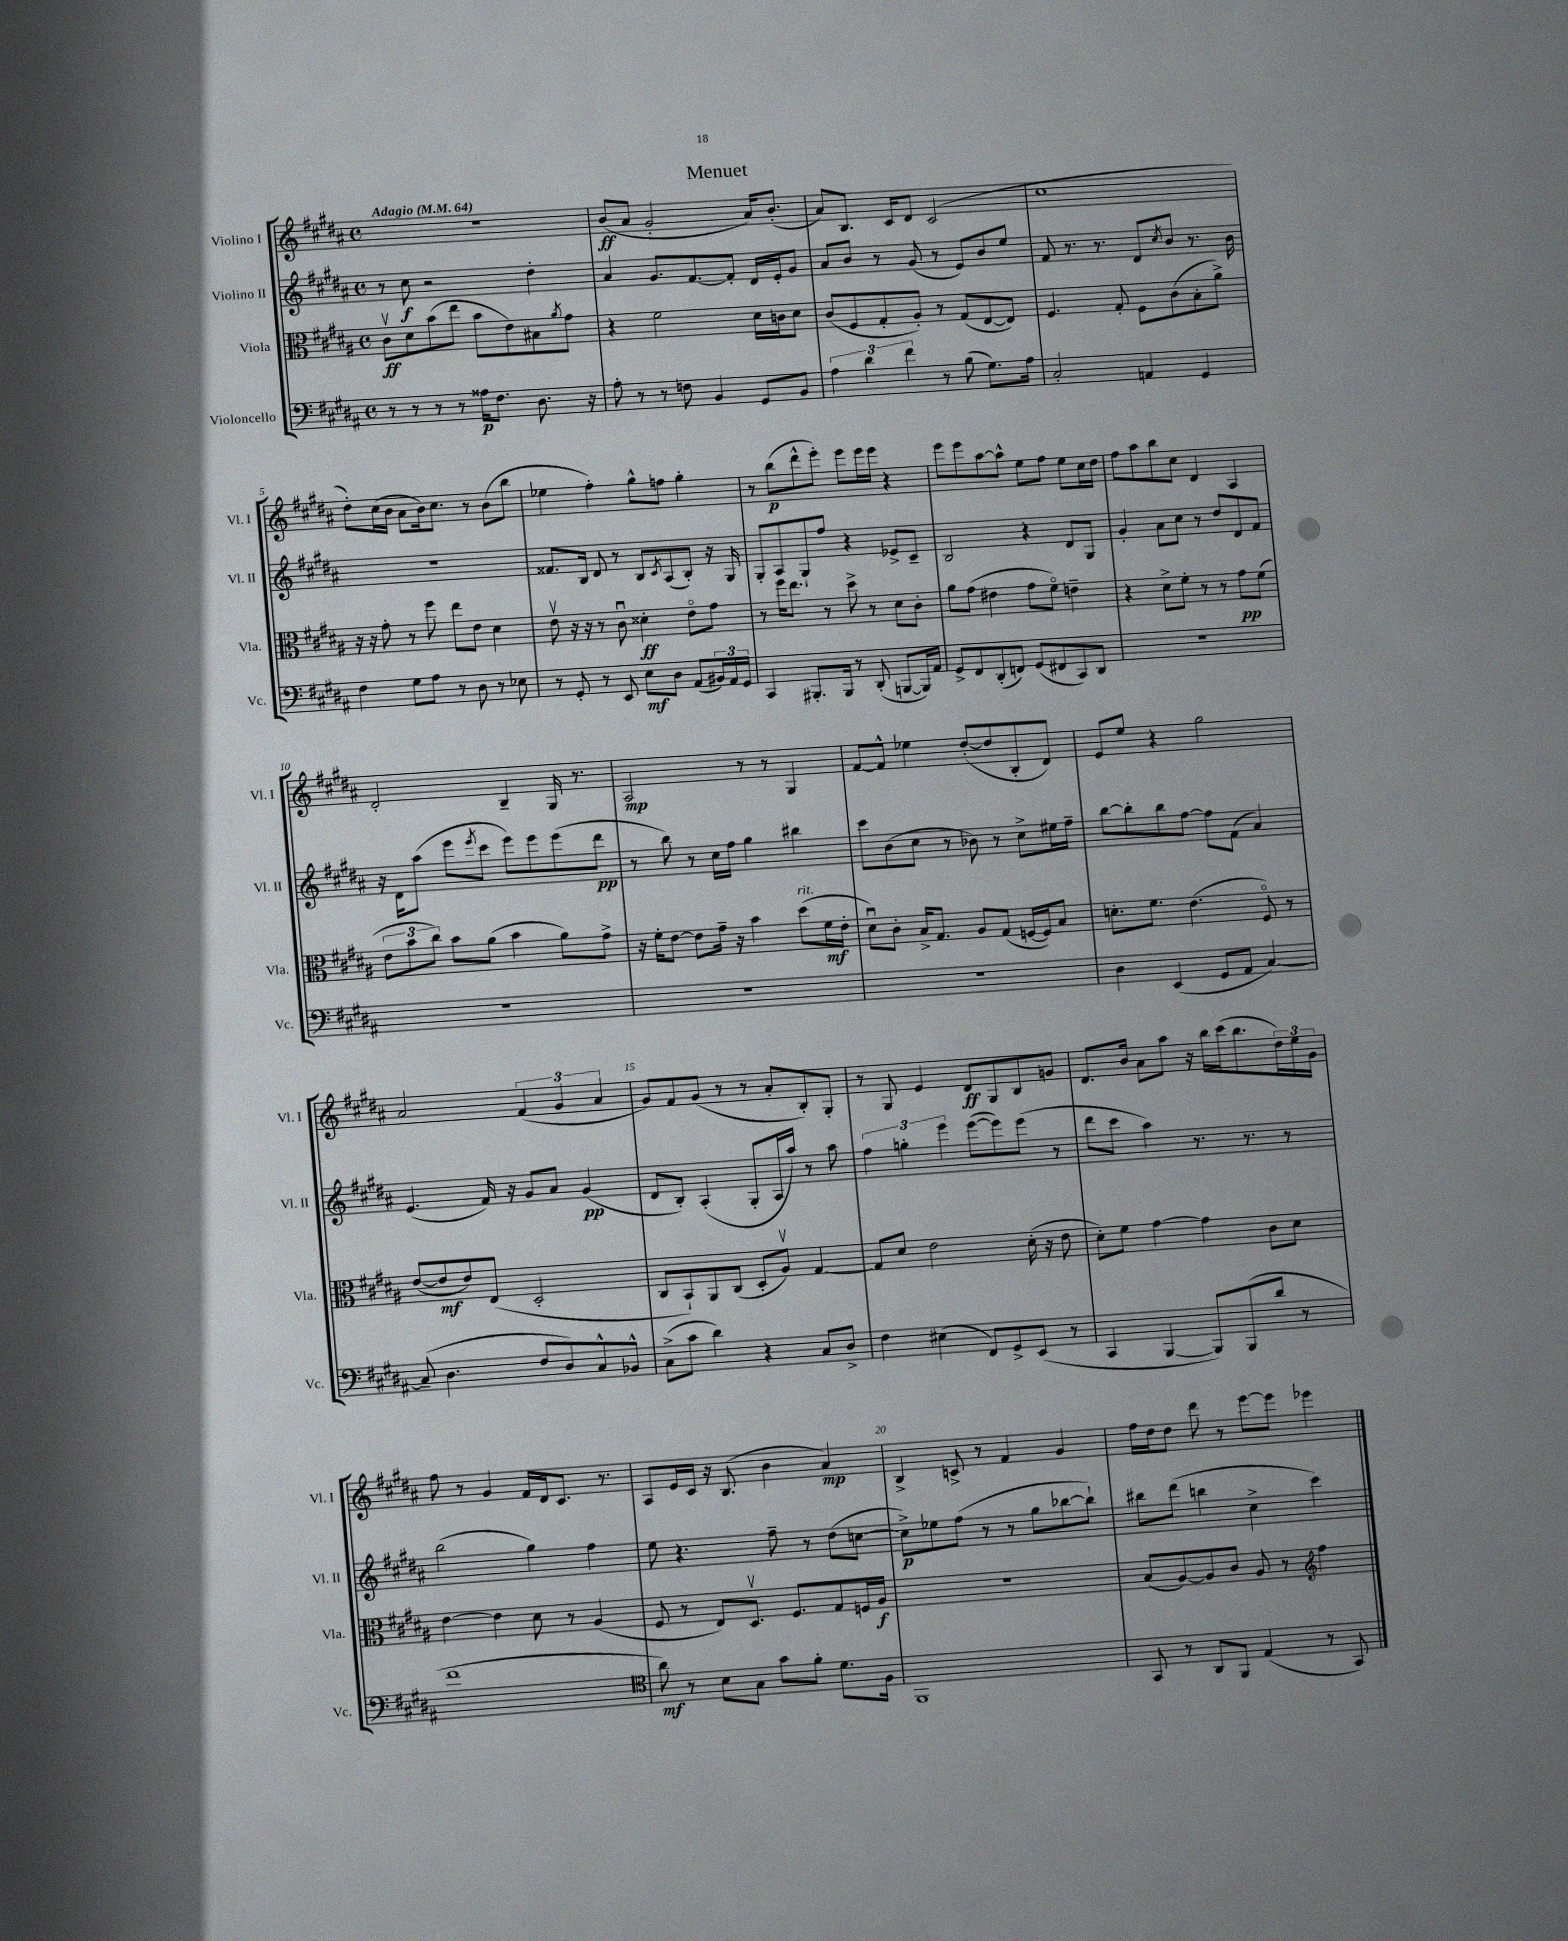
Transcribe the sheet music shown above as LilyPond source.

\header { title = "Menuet" }
<<
\new StaffGroup <<
\new Staff = "s0" \with { instrumentName = "Violino I" shortInstrumentName = "Vl. I" } {
    \clef treble \key b \major \defaultTimeSignature \time 4/4 \tempo "Adagio" 4 = 64
    R1 |
    b'8\ff( ais'8 gis'2-. ais'16) b'8.-.( |
    ais'8) b8. cis'16 dis'8 cis'2( |
    cis''1 |
    dis''8-.) cis''16( b'16 ais'8 b'16) cis''8. r8 b'8( b''8 |
    ees''4 fis''4-.) gis''8-^ f''8 gis''4-. |
    r8 b''8\p( dis'''8-^ e'''8-.) e'''8 e'''16 e'''16 r4 |
    e'''8 e'''8 ais''8~ ais''8-^ e''8 fis''8 e''8 cis''16 dis''16 |
    fis''8 ais''8 b''8 cis''8 dis'4 ais4 |
    dis'2-. b4-- gis16 r8. |
    ais2\mp r8 r8 gis4 |
    fis'8~ fis'8-^ ees''4 dis''8~-.( dis''8 b8-. dis'8) |
    e'8 e''8 r4 gis''2 |
    ais'2 \tuplet 3/2 { fis'4( gis'4 ais'4 } |
    gis'8) fis'8 gis'8( r8 r8 ais'8-. b8-.) gis8-. |
    r8 gis8 e'4 dis'8\ff gis8 b8 g'8 |
    dis'8. b'16 ais'8 ais''8 r16 b''16 cis'''16( b''8. \tuplet 3/2 { dis''16) e''16 gis'16 } |
    fis''8 r8 gis'4 fis'16 dis'16 cis'8. r8. |
    ais8 e'16 cis'16 r16 b8.( b'4 ais'4\mp) |
    b4-> c'8-> r8 fis'4 gis'4 |
    fis''16 dis''16 dis''8 dis'''8 r8 e'''8~ e'''8 ees'''4 \bar "|." |
}
\new Staff = "s1" \with { instrumentName = "Violino II" shortInstrumentName = "Vl. II" } {
    \clef treble \key b \major \defaultTimeSignature \time 4/4
    r8 cis''8\f r2 dis''4-. |
    ais'4 gis'8. fis'8.~ fis'8-. dis'16 e'16-. gis'8 |
    ais'8 b'8 r8 gis'8( r8 e'8) b'8 e''8 |
    fis'8 r8. r8. dis'8 \acciaccatura { cis''8 } b'8 r8. b'16 |
    r1 |
    fisis'8. b16 dis'8 r8 b8 \acciaccatura { cis'8 } ais8( b8-.) r16 gis16 |
    gis8-. ais8 gis8-! fis''8 r4 ees'8-> cis'8-- |
    b2 r4 dis'8 gis8 |
    gis'4-. ais'8 cis''8 r8 dis''8 dis'8 fis'8 |
    r16 dis'16 ais''8( e'''8 \acciaccatura { e'''8 } cis'''8 e'''8) e'''8 e'''8( dis'''8\pp |
    r8 b''8) r8 cis''16 fis''16 gis''4 bis''4 |
    cis'''8 b'8( cis''8 r8 bes'8) r8 cis''8-> eis''16 fis''16-- |
    b''8~ b''8-. b''8 fis''8~ fis''8 fis'8( ais'4) |
    e'4.( fis'16) r16 gis'8 ais'8 gis'4\pp( |
    dis'8 b8-.) ais4-.( gis8-. ais16 ais''16) r8 ais''8 |
    \tuplet 3/2 { fis''4 g''4-. e'''4 } e'''8~( e'''8) e'''8( r8 |
    dis'''8 cis'''8 ais''4) r8. r8. r8 |
    b''2( gis''4) fis''4 |
    e''8 r4. fis''8-- r8 dis''8( c''8~ |
    c''8->\p) ees''8 fis''8( r8 r8 gis''8 bes''8~ bes''8-!) |
    bis''8 dis'''8( b''4 cis''4-> cis'''4) \bar "|." |
}
\new Staff = "s2" \with { instrumentName = "Viola" shortInstrumentName = "Vla." } {
    \clef alto \key b \major \defaultTimeSignature \time 4/4
    cis'8\upbow\ff dis'8 b'8( e''8 b'8 e'8) bis8 \acciaccatura { ais'8 } gis'8 |
    r4 fis'2 dis'16 c'16 dis'8 |
    cis'8( fis8 gis8-. ais8-.) r8 gis8( e8~ e8) |
    fis4. gis8-. fis8 cis'8( b8-. ais'8->) |
    r16 r16 gis'8-. r8 fis''8 e''8 e'8 dis'4 |
    e'8\upbow r16 r16 r8 cis'8\downbow disis'4-.\ff e'8\flageolet gis'8 |
    r8 fis''16 e''8. r8 dis''8-> r8 dis'8 cis'8-. |
    ais'8 gis'8( eis'4 gis'8 fis'8\flageolet) e'4-- |
    r4 dis'8-> fis'8-. r8 r8 gis'8\pp fis'8( |
    \tuplet 3/2 { e'8 b'8 cis''8) } b'8 ais'8( b'4 ais'8) gis'8-> |
    r16 fis'16-. e'8~ e'8 gis'16-- r16 b'4 dis''8^\markup { \italic "rit." }( fis'16\mf e'16-. |
    dis'8\downbow) cis'8-. b16-> gis8. ais8 gis8( f16~ f16) b8 |
    d'8.-. fis'8. e'4.( fis8\flageolet) r8 |
    e'8~( e'8\mf e'8) e8( dis2-. |
    cis8 b,8-!) ais,8 cis8( dis8-. ais8\upbow) gis4~ |
    gis8 dis'8 e'2 dis'16-.( r16 e'8 |
    dis'8-.) fis'8 gis'4~ gis'4 cis'8 dis'8 |
    e'4~ e'4 dis'8 r8 ais4( |
    fis8 r8 e8) dis8.\upbow fis8. gis8 f16 ais16\f |
    R1 |
    b8( ais8~) ais8 cis'8 ais8 r8 \clef treble fis''4 \bar "|." |
}
\new Staff = "s3" \with { instrumentName = "Violoncello" shortInstrumentName = "Vc." } {
    \clef bass \key b \major \defaultTimeSignature \time 4/4
    r8 r8 r8 r8 aisis16\p fis8. dis8. r16 |
    ais8-. r8 r8 f8 b,4 gis,8 b,8 |
    \tuplet 3/2 { ais4 dis'4 fis'4 } r8 b8( gis8.) ais16 |
    cis2-. a,4 gis,4 |
    fis4 gis8 ais8 r8 dis8 r8 ees8 |
    r8 gis,8-. r8 e,8 e8\mf dis8 ais,8( \tuplet 3/2 { bis,16) ais,16 gis,16 } |
    cis,4 bis,,8.-. bis,,16 r8 dis,8-.( b,,8~ b,,16) ais,16 |
    gis,8-> fis,8 dis,8-.( f,8) gis,8( fis,8 cis,8) dis,8 |
    R1 |
    R1 |
    R1 |
    R1 |
    dis4 e,4( gis,8 ais,8 cis4~) |
    cis8--( dis4. fis8 dis8) cis8-^ bes,8-^ |
    cis8->( cis'8 dis'4) r4 cis8 dis8-> |
    fis4 eis4( fis,8) gis,8-> e,8( r8 |
    cis,4 b,,4~ b,,8) b,,8( dis'8 r8 |
    fis'1 |
    \clef tenor ais'8\mf) r8 b8 gis8 gis'8 fis'8-. dis'8. fis16 |
    fis,1 |
    gis,8 r8 ais,8 fis,8 e4( r8 gis,8) \bar "|." |
}
>>
>>
\layout { \context { \Score \override BarNumber.break-visibility = ##(#f #t #t) barNumberVisibility = #(every-nth-bar-number-visible 5) } }
